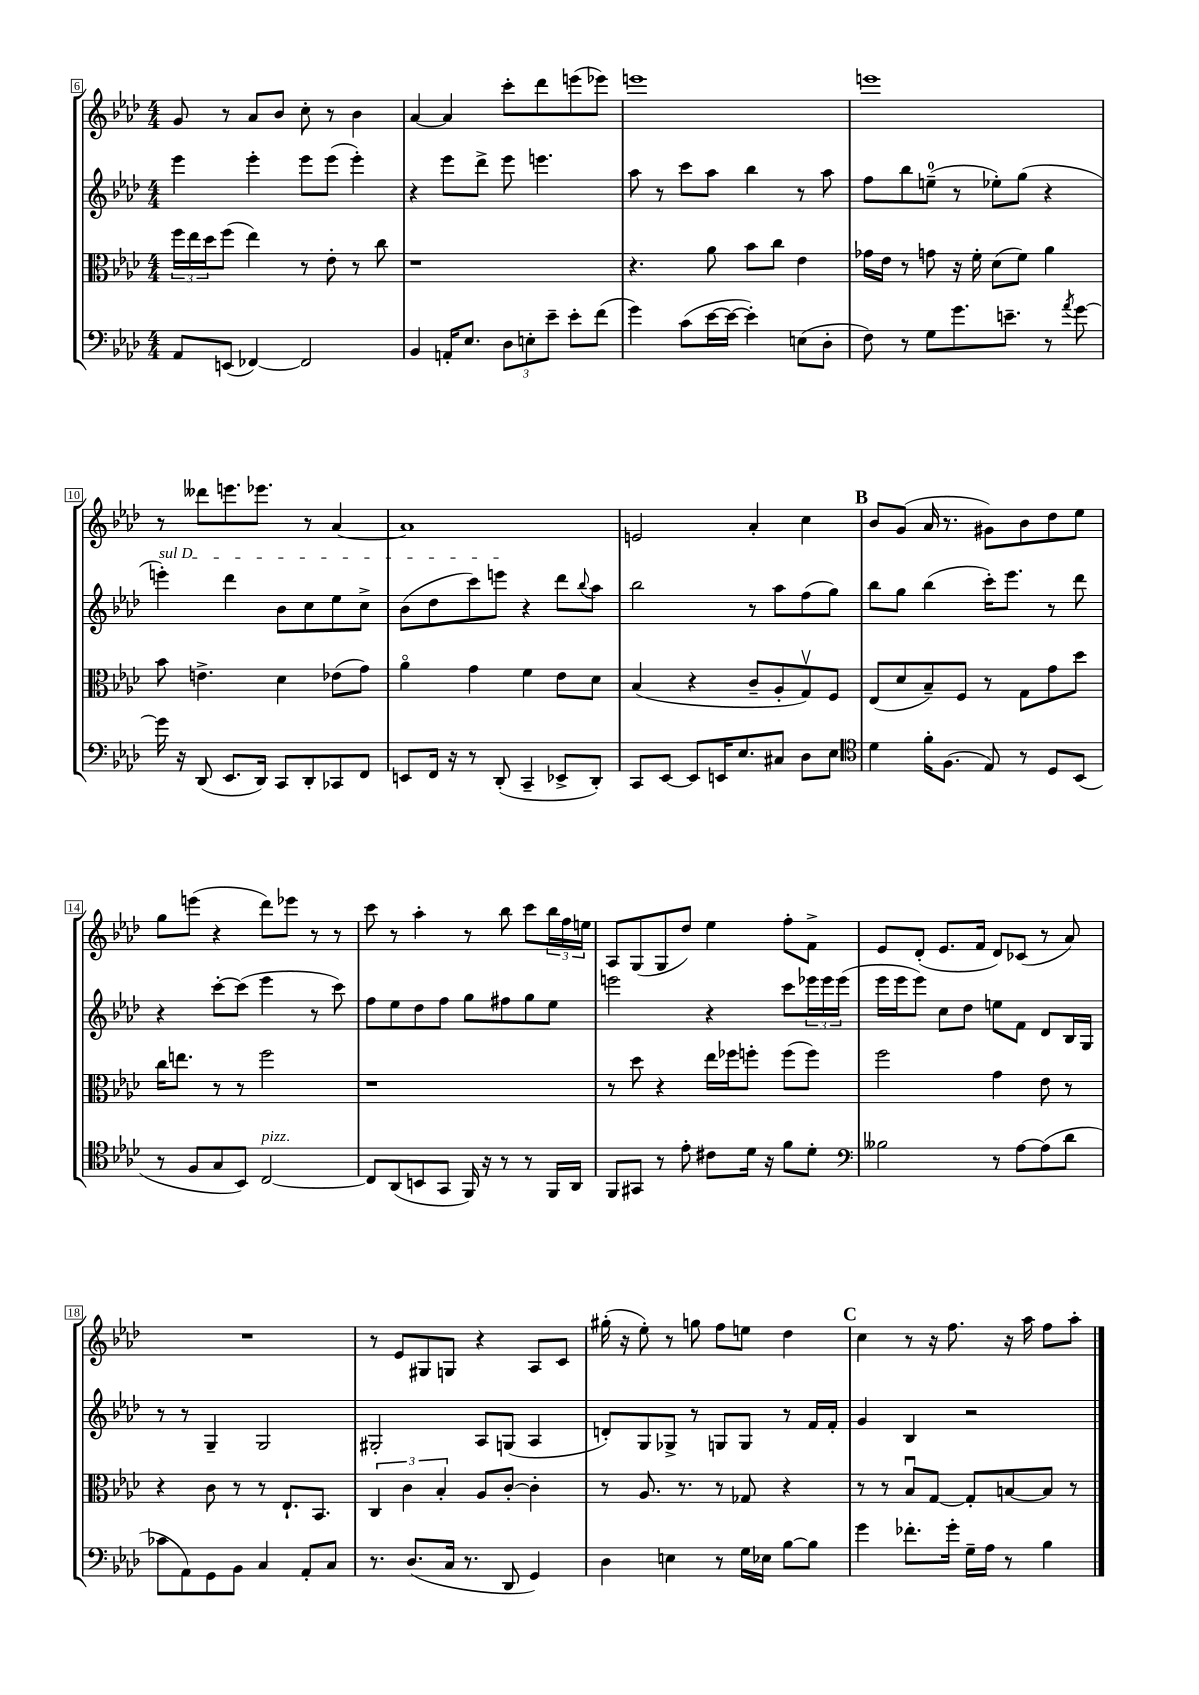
<<
\new StaffGroup <<
\new Staff = "s0" {
    \clef treble \key aes \major \numericTimeSignature \time 4/4
    g'8 r8 aes'8 bes'8 c''8-. r8 bes'4 |
    aes'4~ aes'4 c'''8-. des'''8 e'''8( ees'''8) |
    e'''1 |
    e'''1 |
    r8 deses'''8 e'''8. ees'''8. r8 aes'4~ |
    aes'1 |
    e'2 aes'4-. c''4 |
    \mark \markup { \bold "B" } bes'8 g'8( aes'16 r8. gis'8) bes'8 des''8 ees''8 |
    g''8 e'''8( r4 des'''8) ees'''8 r8 r8 |
    c'''8 r8 aes''4-. r8 bes''8 c'''8 \tuplet 3/2 { bes''16 f''16 e''16 } |
    aes8 g8( g8 des''8) ees''4 f''8-. f'8-> |
    ees'8 des'8-.( ees'8. f'16 des'8) ces'8( r8 aes'8) |
    R1 |
    r8 ees'8 gis8 g8 r4 aes8 c'8 |
    gis''16-.( r16 ees''8-.) r8 g''8 f''8 e''8 des''4 |
    \mark \markup { \bold "C" } c''4 r8 r16 f''8. r16 aes''16 f''8 aes''8-. \bar "|." |
}
\new Staff = "s1" {
    \clef treble \key aes \major \numericTimeSignature \time 4/4
    ees'''4 ees'''4-. ees'''8 ees'''8( ees'''4-.) |
    r4 ees'''8 des'''8-> ees'''8 e'''4. |
    aes''8 r8 c'''8 aes''8 bes''4 r8 aes''8 |
    f''8 bes''8 e''8-0--( r8 ees''8-.) g''8( r4 |
    \once \override TextSpanner.bound-details.left.text = \markup { \italic "sul D" } e'''4-.\startTextSpan) des'''4 bes'8 c''8 ees''8 c''8-> |
    bes'8( des''8 c'''8) e'''8\stopTextSpan r4 des'''8 \appoggiatura { bes''8 } aes''8 |
    bes''2 r8 aes''8 f''8( g''8) |
    \mark \markup { \bold "B" } bes''8 g''8 bes''4( c'''16-.) ees'''8. r8 des'''8 |
    r4 c'''8~-. c'''8( ees'''4 r8 c'''8) |
    f''8 ees''8 des''8 f''8 g''8 fis''8 g''8 ees''8 |
    e'''2 r4 c'''8 \tuplet 3/2 { ees'''16 ees'''16 ees'''16( } |
    ees'''16 ees'''16 ees'''8) c''8 des''8 e''8 f'8 des'8 bes16 g16 |
    r8 r8 g4-- g2 |
    gis2-. aes8 g8( aes4 |
    d'8-.) g8 ges8-> r8 g8 g8 r8 f'16 f'16-. |
    \mark \markup { \bold "C" } g'4 bes4 r2 \bar "|." |
}
\new Staff = "s2" {
    \clef alto \key aes \major \numericTimeSignature \time 4/4
    \tuplet 3/2 { f''16 ees''16 des''16 } f''8( ees''4) r8 ees'8-. r8 c''8 |
    r1 |
    r4. aes'8 bes'8 c''8 ees'4 |
    ges'16 ees'16 r8 g'8 r16 f'16-. des'8( f'8) aes'4 |
    bes'8 e'4.-> des'4 ees'8( g'8) |
    aes'4\flageolet g'4 f'4 ees'8 des'8 |
    bes4( r4 c'8-- aes8-. g8\upbow) f8 |
    \mark \markup { \bold "B" } ees8( des'8 bes8--) f8 r8 g8 g'8 des''8 |
    c''16 e''8. r8 r8 f''2 |
    r1 |
    r8 des''8 r4 ees''16 fes''16 f''8-. f''8( f''8) |
    f''2 g'4 ees'8 r8 |
    r4 c'8 r8 r8 ees8.-! bes,8. |
    \tuplet 3/2 { c4 c'4 bes4-. } aes8 c'8~-. c'4-. |
    r8 aes8. r8. r8 ges8 r4 |
    \mark \markup { \bold "C" } r8 r8 bes8\downbow g8~ g8-. b8~ b8 r8 \bar "|." |
}
\new Staff = "s3" {
    \clef bass \key aes \major \numericTimeSignature \time 4/4
    aes,8 e,8( fes,4~) fes,2 |
    bes,4 a,16-. ees8. \tuplet 3/2 { des8 e8-. ees'8-- } ees'8-. f'8( |
    g'4) c'8( ees'16~ ees'16~ ees'4-.) e8( des8-. |
    f8) r8 g8 g'8. e'8.-- r8 \acciaccatura { aes'8 } g'8~ |
    g'16 r16 des,8( ees,8. des,16) c,8 des,8-. ces,8 f,8 |
    e,8 f,16 r16 r8 des,8-.( c,4-- ees,8-> des,8-.) |
    c,8 ees,8~ ees,8 e,16 ees8. cis8 des8 ees8 |
    \mark \markup { \bold "B" } \clef tenor des'4 f'16-. f8.( ees8) r8 des8 bes,8( |
    r8 f8 g8 bes,8) c2~^\markup { \italic "pizz." } |
    c8 aes,8( b,8 g,8 f,16) r16 r8 r8 f,16 aes,16 |
    f,8 gis,8 r8 ees'8-. cis'8 des'16 r16 f'8 des'8-. |
    \clef bass beses2 r8 aes8~ aes8( des'8 |
    ces'8 aes,8) g,8 bes,8 c4 aes,8-. c8 |
    r8. des8.( c16 r8. des,8 g,4) |
    des4 e4 r8 g16 ees16 bes8~ bes8 |
    \mark \markup { \bold "C" } g'4 fes'8.-. g'16-. g16-- aes16 r8 bes4 \bar "|." |
}
>>
>>
\layout { \context { \Score currentBarNumber = #6 \override BarNumber.stencil = #(make-stencil-boxer 0.1 0.3 ly:text-interface::print) } }
